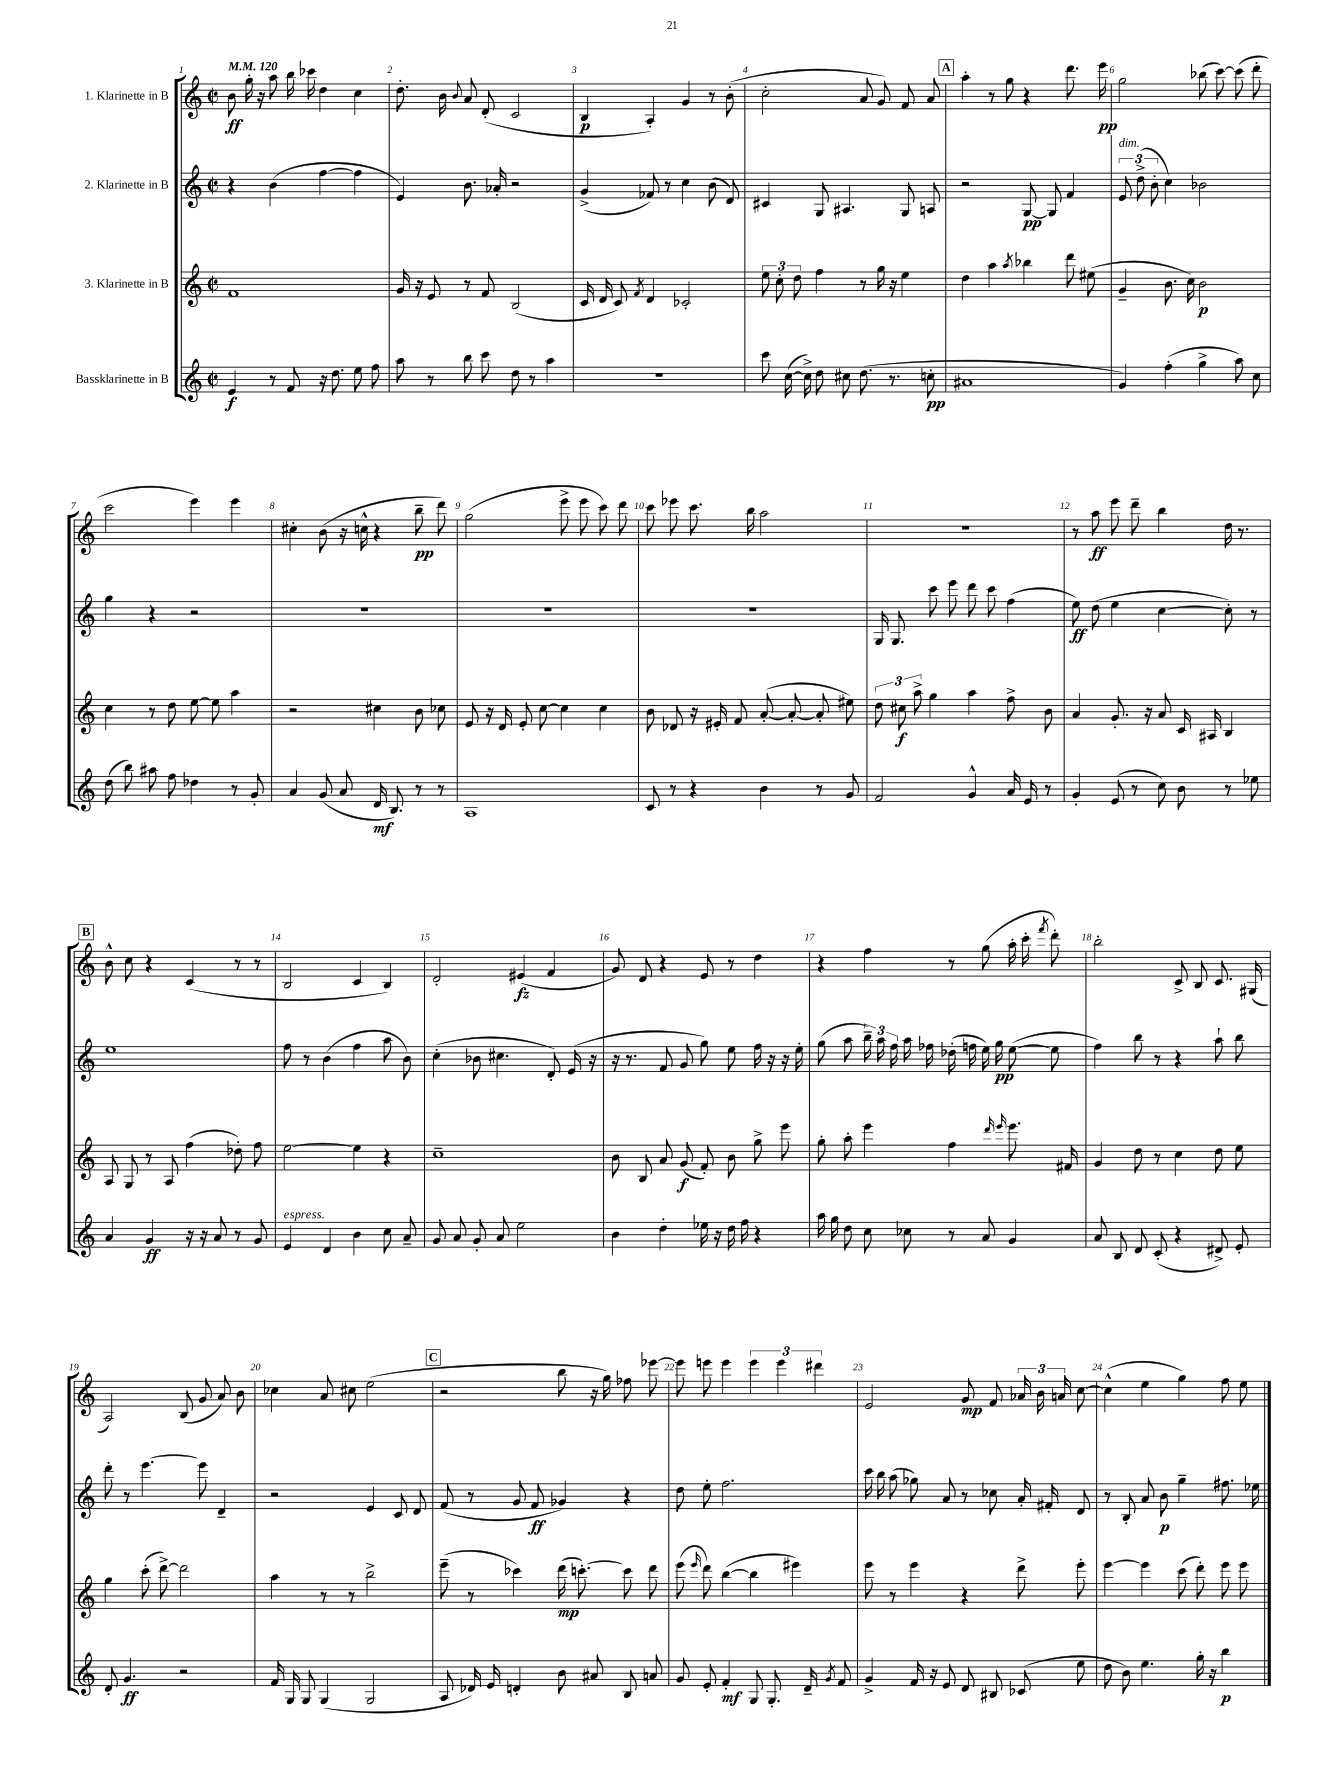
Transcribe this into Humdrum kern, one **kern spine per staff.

**kern	**kern	**kern	**kern
*staff4	*staff3	*staff2	*staff1
*clefG2	*clefG2	*clefG2	*clefG2
*k[]	*k[]	*k[]	*k[]
*M2/2	*M2/2	*M2/2	*M2/2
*met(c|)	*met(c|)	*met(c|)	*met(c|)
*MM120	*MM120	*MM120	*MM120
4e/	1f	4r	8b\
.	.	.	16gg'\
.	.	.	16r
8r	.	(4b\	8aa\
8f/	.	.	16bb\
.	.	.	16ccc-\
16r	.	[4ff\	4dd\
8.dd\	.	.	.
8ee\	.	4ff\]	4cc\
8ff\	.	.	.
=	=	=	=
8aa\	16g/	4e/)	8.dd'\
.	16r	.	.
8r	8e/	.	.
.	.	.	16b\
.	.	.	8qqb/
8bb\	8r	8.b\	8a/
8ccc\	8f/	.	(8d'/
.	.	16a-'/	.
8dd\	(2B/	2r	2c/
8r	.	.	.
4aa\	.	.	.
=	=	=	=
1r	16c/	(4g^/	4B/
.	16d/	.	.
.	8c/)	.	.
.	8qf/	.	.
.	4d/	8f-/)	4A'/)
.	.	8r	.
.	2c-'/	4cc\	4g/
.	.	(8b\	8r
.	.	8d/)	(8b'\
=	=	=	=
8ccc\	12ee\	4c#/	2cc'\
.	12cc'\	.	.
([16cc\	.	.	.
.	12dd\	.	.
16cc^\])	.	.	.
8dd\	4ff\	8G/	.
8cc#\	.	4.A#/	.
(8.dd\	8r	.	8a/
.	16gg\	.	8g/)
8.r	16r	.	.
.	4ee\	8G/	8f/
8cc'\	.	8A/	8a/
=	=	=	=
1a#	4dd\	2r	4aa'\
.	4aa\	.	8r
.	.	.	8gg\
.	8qaa/	.	.
.	4bb-\	[8G/	4r
.	.	8G/]	.
.	8ddd\	4f/	8.ddd\
.	(8ee#\	.	.
.	.	.	16eee\
=	=	=	=
4g/)	4g~/	12e/	2gg\
.	.	(12dd^\	.
.	.	12b'\	.
(4ff'\	8.b\	4cc\)	.
.	16cc\)	.	.
4gg^\	2b\	2b-\	(8bb-\
.	.	.	[8ccc\)
8aa\)	.	.	(8ccc\]
8cc\	.	.	8ddd'\
=	=	=	=
(8dd\	4cc\	4gg\	2ccc\
8bb\)	.	.	.
8aa#\	8r	4r	.
8ff\	8dd\	.	.
4dd-\	[8ee\	2r	4eee\)
.	8ee\]	.	.
8r	4aa\	.	4eee\
8g'/	.	.	.
=	=	=	=
4a/	2r	1r	4cc#'\
(8g/	.	.	(8b\
8a/	.	.	16r
.	.	.	16cc^^\
16d/	4cc#\	.	4r
8.B/)	.	.	.
8r	8b\	.	8bb~\
8r	8cc-\	.	8ddd\)
=	=	=	=
1A	8e/	1r	(2gg\
.	16r	.	.
.	16d/	.	.
.	8e'/	.	.
.	[8cc\	.	.
.	4cc\]	.	8eee^\
.	.	.	8eee\
.	4cc\	.	8ccc\)
.	.	.	8ddd\
=	=	=	=
8c/	8b\	1r	8ccc\
8r	8d-/	.	8eee-\
4r	16r	.	8.ccc\
.	16e#'/	.	.
.	8f/	.	.
.	.	.	16bb\
4b\	([8a'/	.	2aa\
.	8a'/_	.	.
8r	8a'/]	.	.
8g/	8ee#\)	.	.
=	=	=	=
2f/	12dd\	16G/	1r
.	.	8.G/	.
.	12cc#\	.	.
.	12aa^\	.	.
.	4gg\	8ccc\	.
.	.	8eee\	.
4g^^/	4aa\	8ddd\	.
.	.	8ccc\	.
16a/	8ff^\	(4ff\	.
16e/	.	.	.
8r	8b\	.	.
=	=	=	=
4g'/	4a/	8ee\)	8r
.	.	(8dd\	8aa\
(8e/	8.g'/	4ee\	8eee\
8r	.	.	8ddd~\
.	16r	.	.
8cc\)	8a/	[4cc\	4bb\
8b\	16c/	.	.
.	16A#/	.	.
8r	4B/	8cc'\])	16dd\
.	.	.	8.r
8ee-\	.	8r	.
=	=	=	=
4a/	8A/	1ee	8b^^\
.	8G/	.	8cc\
4g/	8r	.	4r
.	8A/	.	.
16r	(4ff\	.	(4c/
16r	.	.	.
8a/	.	.	.
8r	8dd-'\)	.	8r
8g/	8ff\	.	8r
=	=	=	=
4e/	[2ee\	8ff\	2B/
.	.	8r	.
4d/	.	(4b\	.
4b\	4ee\]	4ff\	4c/
8cc\	4r	8aa\	4B/)
8a~/	.	8b\)	.
=	=	=	=
8g/	1cc~	(4cc'\	2d'/
8a/	.	.	.
8g'/	.	8b-\	.
8a/	.	4.cc#\	.
2ee\	.	.	(4e#/
.	.	8d'/)	4f/
.	.	(16e/	.
.	.	16r	.
=	=	=	=
4b\	8b\	16r	8g/)
.	.	8.r	.
.	8B/	.	8d/
4dd'\	8a/	8f/	4r
.	(8g/	8g/	.
16ee-\	8f'/)	8gg\)	8e/
16r	.	.	.
16dd\	8b\	8ee\	8r
16ff\	.	.	.
4r	8gg^\	16ff\	4dd\
.	.	16r	.
.	8eee\	16r	.
.	.	16ee'\	.
=	=	=	=
16aa\	8gg'\	(8gg\	4r
16gg\	.	.	.
8dd\	8aa'\	8aa\	.
8cc\	4eee\	24bb~\)	4ff\
.	.	24aa\	.
.	.	24ff\	.
8cc-\	.	16aa\	.
.	.	16ff-\	.
8r	4ff\	(16dd-'\	8r
.	.	16ff\	.
8a/	.	16ee\)	(8gg\
.	.	16gg\	.
.	16qqddd/	.	.
.	16qqeee/	.	.
4g/	8.eee\	([8ee\	16aa'\
.	.	.	16ccc'\
.	.	.	8qfff/
.	.	8ee\]	8ddd'\)
.	16f#/	.	.
=	=	=	=
8a/	4g/	4ff\)	2bb'\
8B/	.	.	.
8d/	8dd\	8bb\	.
(8c'/	8r	8r	.
4r	4cc\	4r	8c^/
.	.	.	8B/
8d#^/)	8dd\	8aa`\	8.c/
8e'/	8ee\	8bb\	.
.	.	.	(16G#/
=	=	=	=
8d'/	4gg\	8ddd'\	2A/)
4.g/	.	8r	.
.	(8ccc'\	[4.eee\	.
.	[8ddd^\)	.	.
2r	2ddd\]	.	(8B/
.	.	8eee\]	8g/
.	.	4d~/	8a/)
.	.	.	8b\
=	=	=	=
16f/	4aa\	2r	4cc-\
16G/	.	.	.
8G/	.	.	.
(4G/	8r	.	8a/
.	8r	.	8cc#\
2G/	2bb^\	4e/	(2ee\
.	.	8c/	.
.	.	8d/	.
=	=	=	=
8A/	(8eee~\	(8f/	2r
16d-/)	8r	8r	.
16e/	.	.	.
4d'/	4ccc-\)	8g/	.
.	.	8f/	.
8b\	(16ddd\	4g-/)	8bb\
.	[8.ccc'\)	.	.
8a#/	.	.	16r
.	.	.	16gg\)
8B/	8ccc\]	4r	8ff-\
8a/	8ddd\	.	[8eee-\
=	=	=	=
8g/	(8eee\	8dd\	8eee-\]
.	16qqeee/	.	.
8e'/	8ddd\)	8ee'\	8eee\
4f'/	([4bb\	2.ff\	4eee\
8G/	4bb\]	.	6eee\
8.G'/	.	.	.
.	.	.	6eee\
.	4eee#\)	.	.
16d~/	.	.	.
.	.	.	6ddd#\
8qg/	.	.	.
8f/	.	.	.
=	=	=	=
4g^/	8eee\	16ccc\	2e/
.	.	16bb\	.
.	8r	(8aa\	.
16f/	4eee\	8gg-\)	.
16r	.	.	.
8e/	.	8a/	.
8d/	4r	8r	8g/
8B#/	.	8cc-\	8f/
(8c-/	8ddd^\	16a'/	24a-/
.	.	.	24b\
.	.	16f#'/	.
.	.	.	24a/
8ee\	8eee'\	8d/	[8cc\
=	=	=	=
8dd\	[4eee\	8r	(4cc^^\]
8b\)	.	8B'/	.
4.ee\	4eee\]	8a/	4ee\
.	.	8b\	.
.	(8ccc\	4gg~\	4gg\)
16gg'\	8ddd'\)	.	.
16r	.	.	.
4bb\	8eee\	8.ff#\	8ff\
.	8eee\	.	8ee\
.	.	16ee-\	.
==	==	==	==
*-	*-	*-	*-
